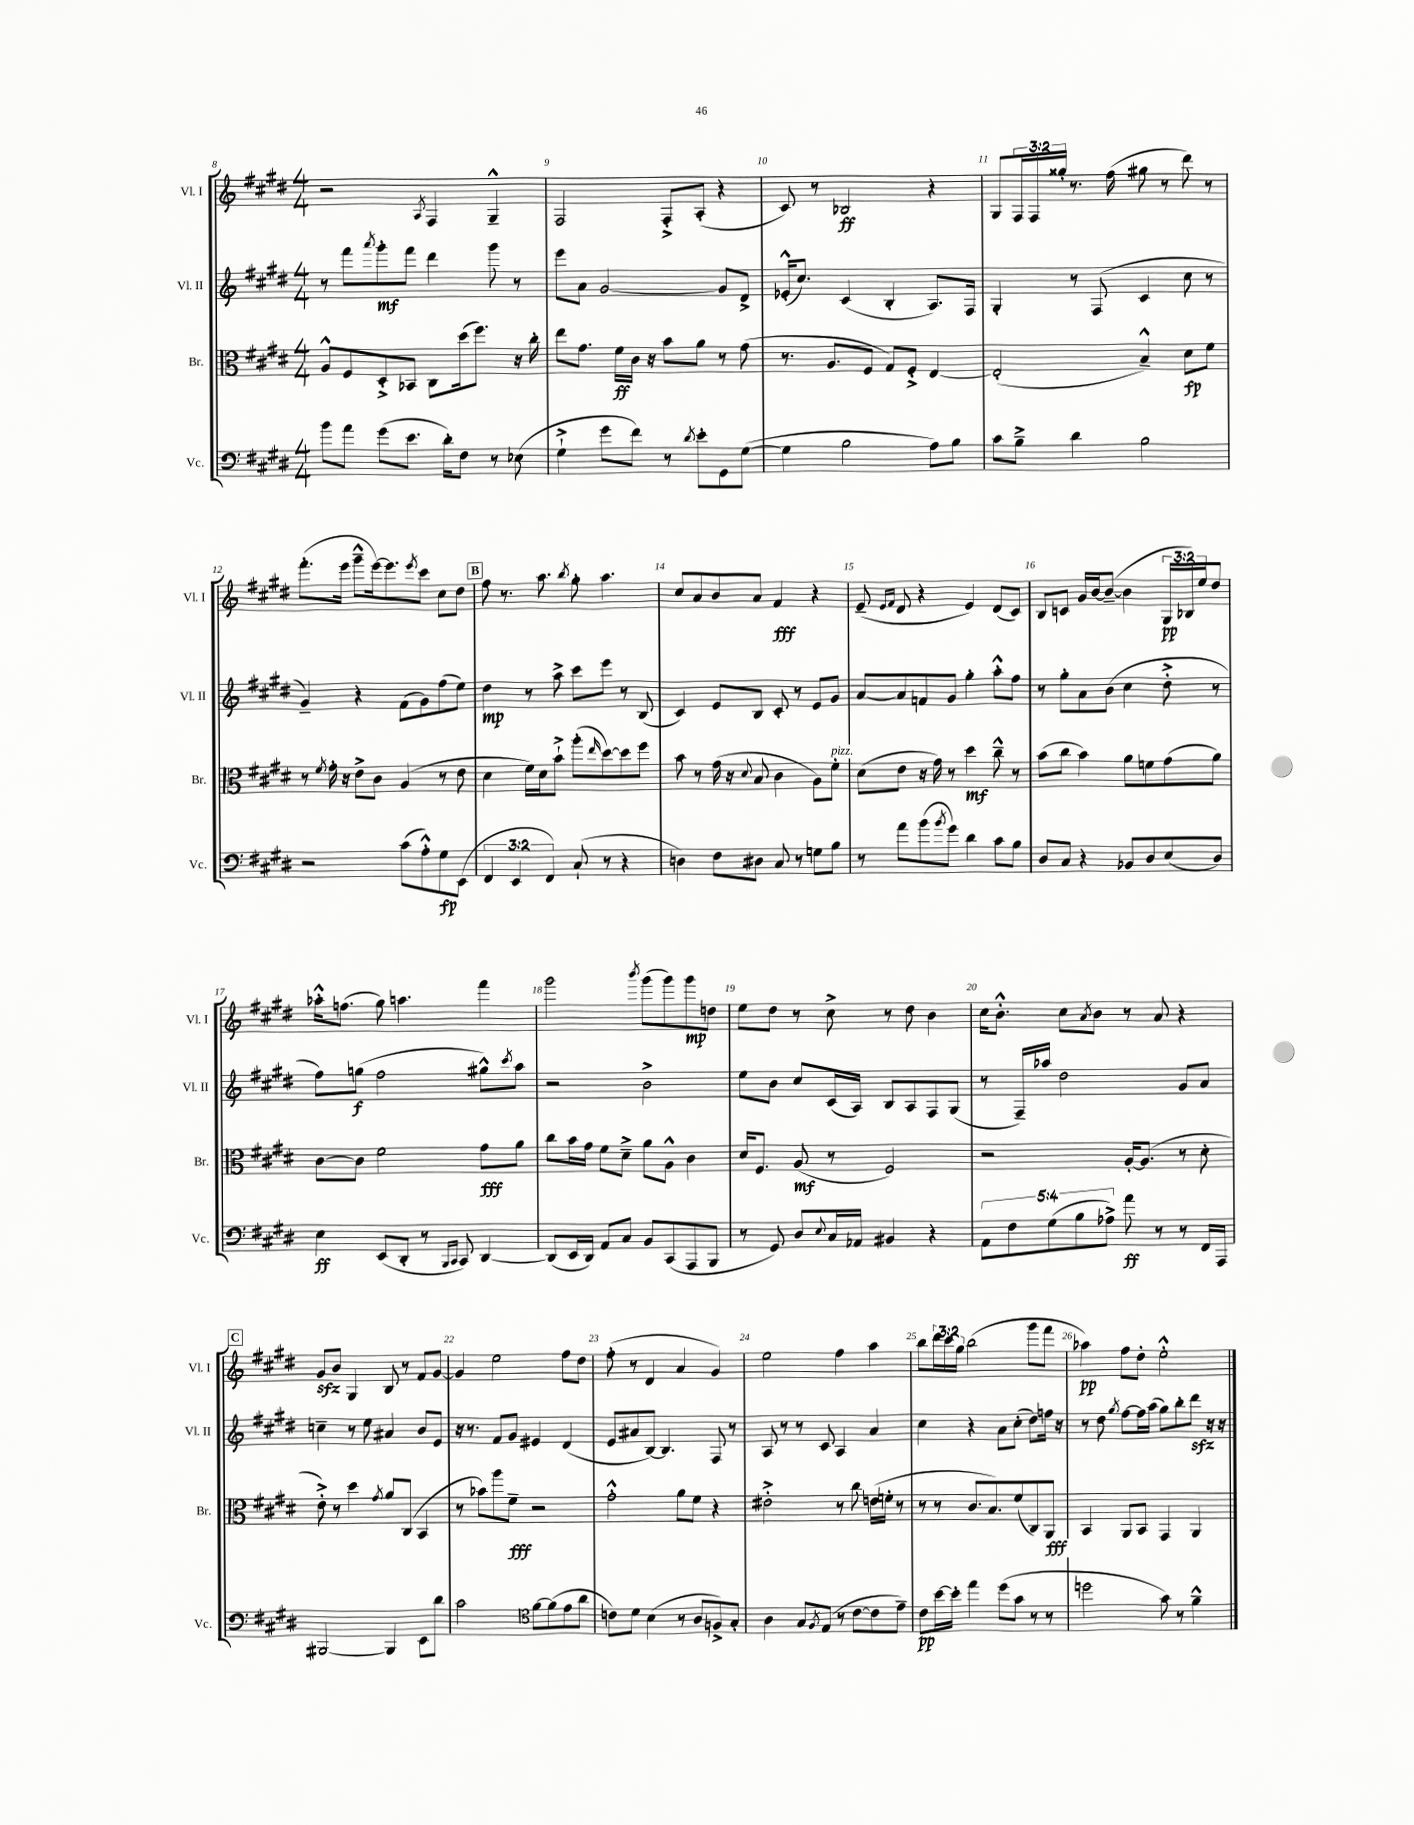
<<
\new StaffGroup <<
\new Staff = "s0" \with { instrumentName = "Vl. I" shortInstrumentName = "Vl. I" } {
    \clef treble \key e \major \numericTimeSignature \time 4/4 \override Staff.TupletNumber.text = #tuplet-number::calc-fraction-text
    r2 \acciaccatura { a8 } fis4 gis4---^ |
    fis2 fis8-.-> a8-.( r4 |
    cis'8) r8 bes2\ff r4 |
    gis8 \tuplet 3/2 { fis16 fis16 gisis''16-. } r8. fis''16( gis''8 r8 dis'''8) r8 |
    fis'''8.-.( e'''16 gis'''8---^ e'''16~) e'''8. \acciaccatura { e'''8 } cis'''8 cis''8 dis''8 |
    \mark \markup { \box "B" } fis''8 r8. a''8. \acciaccatura { b''8 } gis''8-. a''4. |
    cis''8 a'8 b'8 a'8 fis'4\fff r4 |
    e'8--( \grace { e'16 fis'16 } dis'8 r4 e'4) dis'8( cis'8) |
    b8 c'8 gis'16 b'16~ b'8~--( b'4 \tuplet 3/2 { gis16\pp bes16) e''16 } dis''8 |
    aes''16-.-^ f''8.( gis''8) a''4. fis'''4 |
    gis'''2 \acciaccatura { b'''8 } gis'''8( gis'''8) gis'''8\mp d''8 |
    e''8 dis''8 r8 cis''8-> r8 dis''8 b'4 |
    cis''16 b'8.-.-^ cis''8 \acciaccatura { a'8 } b'8 r8 a'8 r4 |
    \mark \markup { \box "C" } gis'8\sfz b'8 gis4 b8 r8 fis'8 gis'8~ |
    gis'4 e''2 fis''8 dis''8 |
    fis''8-.( r8 dis'4 a'4 gis'4) |
    e''2 fis''4 a''4 |
    b''8 \tuplet 3/2 { dis'''16 cis'''16 gis''16 } b''2( gis'''8 fis'''8 |
    aes''4\pp) fis''8 dis''8-. e''2-.-^ \bar "|." |
}
\new Staff = "s1" \with { instrumentName = "Vl. II" shortInstrumentName = "Vl. II" } {
    \clef treble \key e \major \numericTimeSignature \time 4/4
    r8 fis'''8 \acciaccatura { a'''8 } gis'''8-.\mf fis'''8 dis'''4 gis'''8 r8 |
    e'''8 a'8 gis'2~ gis'8 dis'8-> |
    ees'16-.-^( cis''8.) cis'4( b4-. a8.) fis16 |
    gis4-. r8 fis8( cis'4 cis''8 r8 |
    gis'4--) r4 fis'8( gis'8) fis''8( e''8) |
    \mark \markup { \box "B" } dis''4\mp r8 a''8-> cis'''8 e'''8 r8 b8( |
    cis'4) e'8 b8 cis'8-. r8 e'8 gis'8 |
    a'8~ a'8 f'8 gis'8 gis''4-. a''8-.-^ fis''8 |
    r8 gis''8-. a'8 b'8( cis''4 dis''8-.-> r8 |
    fis''8) g''8\f( fis''2 gis''8-^) \acciaccatura { cis'''8 } a''8 |
    r2 b'2-> |
    e''8 b'8 cis''8 cis'16( a16) b8 a8 fis8 gis8( |
    r8 fis16--) aes''16 dis''2 gis'8 a'8 |
    \mark \markup { \box "C" } c''4-- r8 e''8 ais'4 b'8 e'8 |
    r16 r8. fis'8 gis'8 eis'4 dis'4( |
    e'8 ais'8 b8~) b4. fis8 r8 |
    a8 r8 r8 cis'8 a4 a'4 |
    cis''4 r4 a'8 cis''8-.( dis''8) f''16 r16 |
    r8 dis''8 \acciaccatura { gis''8 } fis''8~ fis''16 a''16( gis''8) b''8-. dis'''8\sfz r16 r16 \bar "|." |
}
\new Staff = "s2" \with { instrumentName = "Br." shortInstrumentName = "Br." } {
    \clef alto \key e \major \numericTimeSignature \time 4/4
    a8-^ fis8 dis8-.-> bes,8 cis8 dis''16( fis''8.) r16 cis''16-. |
    e''8 gis'8. fis'16\ff cis'16 r16 b'8 a'8 r8 gis'8( |
    r8. a8. fis8 gis8) fis8-.-> e4~ |
    e2-.( b4---^) dis'8\fp fis'8 |
    r8 \acciaccatura { fis'8 } gis'16-. r16 e'8-> cis'8 a4( r8 e'8 |
    \mark \markup { \box "B" } dis'4 fis'16) dis'16 b'8-!-> a''8-.( \grace { e''16 } dis''8~) dis''8 fis''8 |
    b'8 r8 gis'16( r16 \appoggiatura { dis'8 } b8 cis'4 a8) fis'8-.^\markup { \italic "pizz." } |
    dis'8( e'8 r16 gis'16) r8 dis''4\mf cis''8---^ r8 |
    b'8( cis''8 b'4) a'8 f'8 gis'8( a'8) |
    cis'8~ cis'8 fis'2 gis'8\fff a'8 |
    cis''8 b'16 gis'16 fis'8 dis'8---> a'8 a8-^ cis'4 |
    dis'16 fis8. a8\mf( r8 fis2) |
    r2 a16~-. a8.( r8 dis'8-. |
    \mark \markup { \box "C" } e'8-.->) r8 dis''4 \acciaccatura { gis'8 } a'8 cis8( b,4 |
    r8 bes'8) a''8 fis'8--\fff r2 |
    gis'2-.-^ a'8 fis'8 r4 |
    eis'2-.-> r8 cis''8 e'16( f'16-. r8 |
    r8 r8 cis'8. b8.) fis'8( cis8) a,8\fff |
    b,4 a,8 b,8 gis,4 a,4 \bar "|." |
}
\new Staff = "s3" \with { instrumentName = "Vc." shortInstrumentName = "Vc." } {
    \clef bass \key e \major \numericTimeSignature \time 4/4 \override Staff.TupletNumber.text = #tuplet-number::calc-fraction-text
    b'8 a'8 gis'8( e'8. dis'16-.) fis8 r8 ees8( |
    gis4-!-> gis'8 fis'8) r8 \acciaccatura { dis'8 } e'8-. gis,8 gis8~( |
    gis4 b2 a8) b8 |
    cis'8 b8---> dis'4 b2 |
    r2 cis'8( a8-.-^) gis8\fp e,8( |
    \mark \markup { \box "B" } \tuplet 3/2 { fis,4 e,4 fis,4) } cis8-!( r8 r4 |
    d4) fis8 dis8 cis8 r8 g8 b8 |
    r8 a'8 b'8( \acciaccatura { b'8 } gis'8) dis'4 cis'8 b8 |
    dis8 cis8 r4 bes,8 dis8 e8( dis8) |
    e4\ff e,8( dis,8-. r8 \grace { b,,16 cis,16 } cis,8) dis,4~ |
    dis,8( e,16 dis,16) a,8 cis8 b,8 cis,8( a,,8 b,,8 |
    r8 gis,8) dis8 \appoggiatura { e8 } cis16 aes,16 bis,4 r4 |
    \tuplet 5/4 { a,8 fis8 gis8( b8 aes8->) } a'8\ff r8 r8 fis,16 a,,16 |
    \mark \markup { \box "C" } bis,,2~ bis,,4 e,8 dis'8 |
    cis'2 \clef tenor fis'8~ fis'8( e'8 a'8 |
    c'8) dis'8 b4( r8 a8 f8->) gis8-. |
    a4 gis8 \acciaccatura { fis8 } e8( r8 cis'8~ cis'8 e'8--) |
    cis'8\pp b'16~ b'16-. e''4 dis''8( gis'8 r8 r8 |
    d''2 gis'8) r8 fis'4---^ \bar "|." |
}
>>
>>
\layout { \context { \Score currentBarNumber = #8 \override BarNumber.break-visibility = ##(#f #t #t) barNumberVisibility = #all-bar-numbers-visible } }
